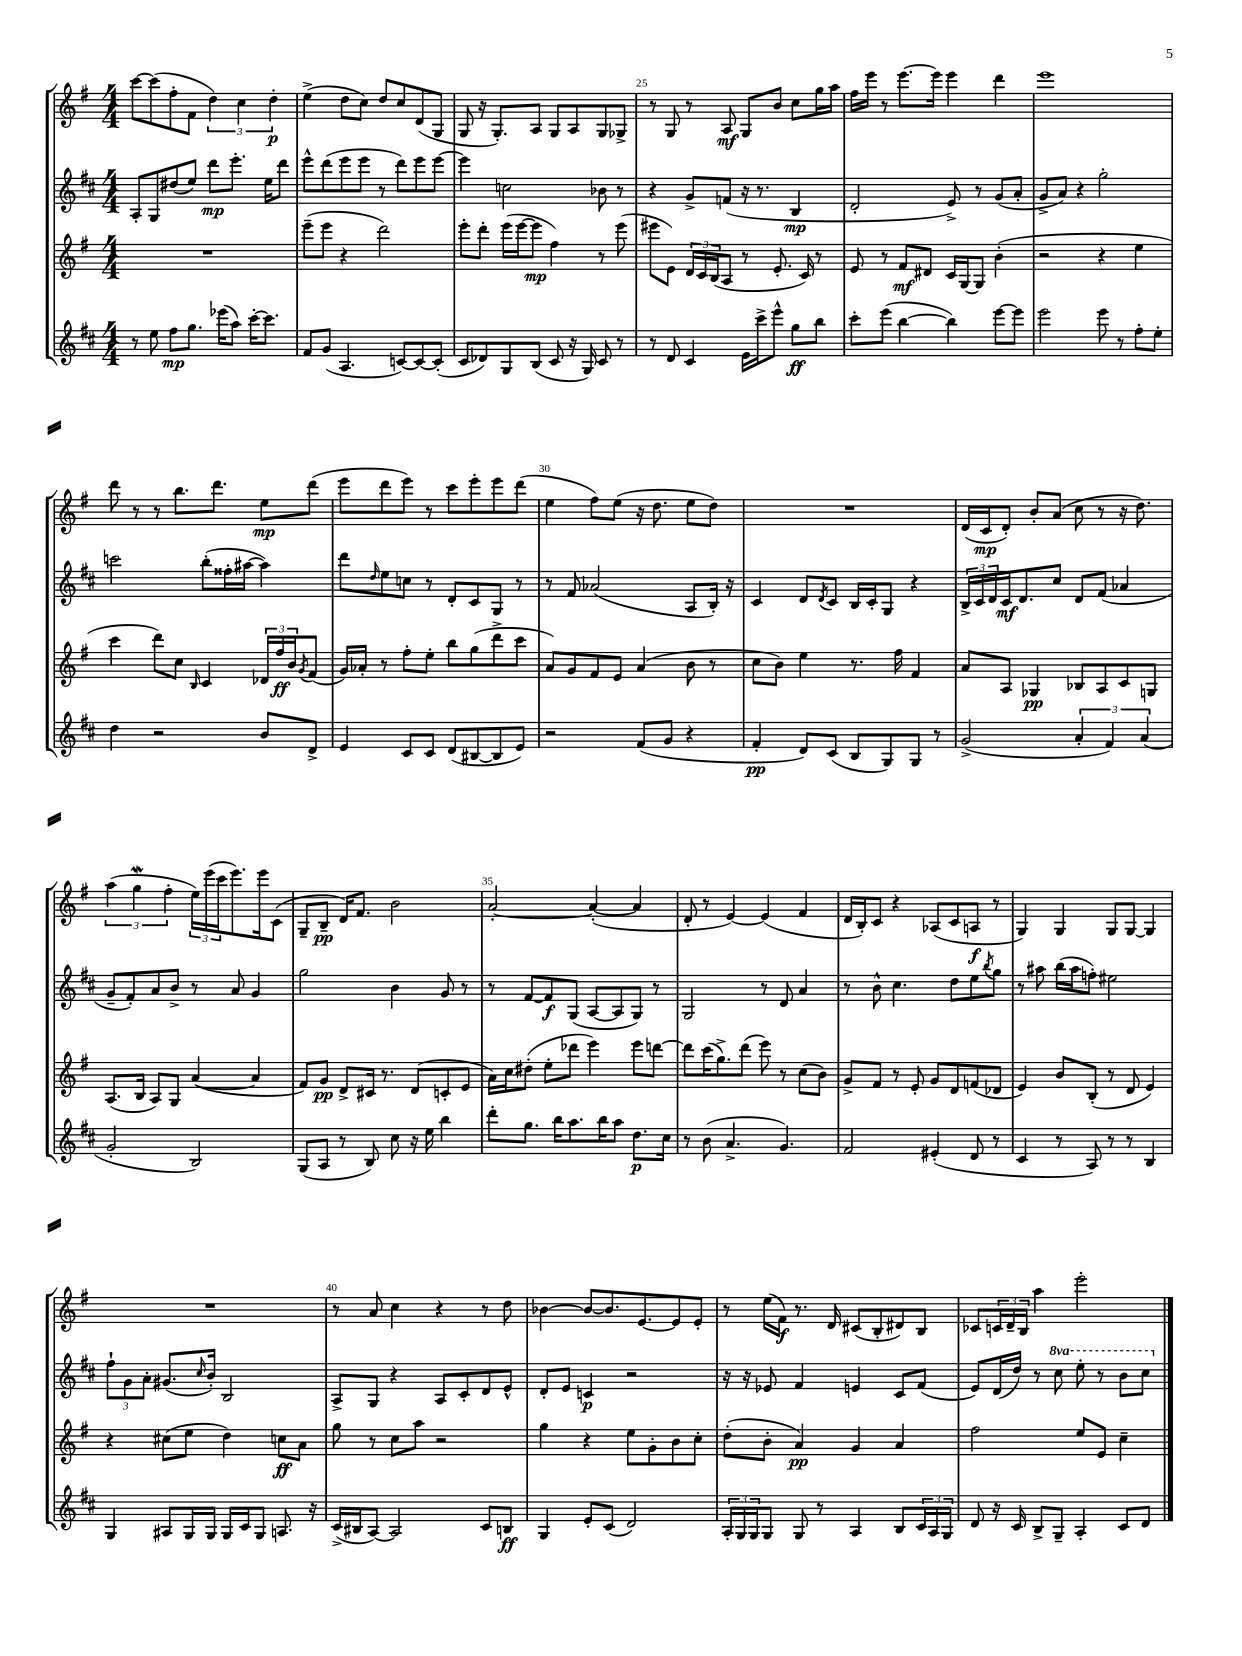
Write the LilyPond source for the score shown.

<<
\new StaffGroup <<
\new Staff = "s0" {
    \clef treble \key g \major \numericTimeSignature \time 4/4
    c'''8~ c'''8( fis''8-. fis'8 \tuplet 3/2 { d''4) c''4 d''4-.\p } |
    e''4->( d''8 c''8) d''8 c''8 d'8( g8 |
    g8 r16 g8.-.) a8 g8 a8 g8 ges8-> |
    r8 g8 r8 a8\mf g8 b'8 c''8 g''16 a''16 |
    fis''16 e'''16 r8 e'''8.~ e'''16 e'''4 d'''4 |
    e'''1 |
    d'''8 r8 r8 b''8. d'''8. e''8\mp d'''8( |
    e'''8 d'''8 e'''8) r8 c'''8 e'''8-. e'''8 d'''8( |
    e''4 fis''8) e''8( r16 d''8. e''8 d''8) |
    R1 |
    d'16( c'16\mp d'8-.) b'8-. a'8( c''8 r8 r16 d''8.) |
    \tuplet 3/2 { a''4( g''4\mordent fis''4-. } \tuplet 3/2 { e''16) e'''16( c'''16 } e'''8.) e'''16 c'8( |
    g8-- b8--\pp d'16) fis'8. b'2 |
    a'2~-. a'4~-.( a'4 |
    d'8-. r8 e'4~) e'4( fis'4 |
    d'16 b16-.) c'8 r4 aes8( c'8 a8\f r8 |
    g4) g4 g8 g8~ g4 |
    R1 |
    r8 a'8 c''4 r4 r8 d''8 |
    bes'4~ bes'8~ bes'8. e'8.~ e'8 e'8-. |
    r8 e''16( fis'16\f) r8. d'16 cis'8( b8-. dis'8) b8 |
    ces'8 \tuplet 3/2 { c'16 d'16-- b16 } a''4 e'''2-. \bar "|." |
}
\new Staff = "s1" {
    \clef treble \key d \major \numericTimeSignature \time 4/4 \set Staff.ottavationMarkups = #ottavation-simple-ordinals
    a8-. g8 dis''8( e''8) d'''8\mp e'''8.-. e''16 d'''8 |
    e'''8-^ d'''8( e'''8 e'''8 r8 d'''8) e'''8 e'''8~ |
    e'''4 c''2 bes'8 r8 |
    r4 g'8-> f'8( r16 r8. b4\mp |
    d'2-. e'8->) r8 g'8( a'8-. |
    g'8-> a'8) r4 g''2-. |
    c'''2 b''8-.( fisis''16-. ais''16~ ais''4) |
    d'''8 \grace { d''16 } e''8 c''8 r8 d'8-. cis'8 g8 r8 |
    r8 fis'8 aes'2( a8 b16-.) r16 |
    cis'4 d'8 \acciaccatura { d'8 } cis'8 b16 cis'16-. g8 r4 |
    \tuplet 3/2 { b16-> cis'16 d'16 } cis'16\mf d'8. cis''8 d'8 fis'8( aes'4 |
    g'8-- fis'8-.) a'8 b'8-> r8 a'8 g'4 |
    g''2 b'4 g'8 r8 |
    r8 fis'8~ fis'8\f g8( a8~ a8 g8) r8 |
    g2 r8 d'8 a'4 |
    r8 b'8-^ cis''4. d''8 e''8 \acciaccatura { b''8 } g''8 |
    r8 ais''8 b''16( ais''16 f''8-.) eis''2 |
    \tuplet 3/2 { fis''8-! g'8 a'8-. } gis'8.( \grace { cis''16 } b'16-.) b2 |
    a8-> g8 r4 a8 cis'8-. d'8 e'8-^ |
    d'8-. e'8 c'4\p r2 |
    r16 r16 ees'8 fis'4 e'4 cis'8 fis'8( |
    e'8) d'16( d''16) r8 \ottava #1 cis'''8 e'''8-. r8 b''8 cis'''8 \ottava #0 \bar "|." |
}
\new Staff = "s2" {
    \clef treble \key g \major \numericTimeSignature \time 4/4
    R1 |
    e'''8--( e'''8 r4 d'''2) |
    e'''8-. d'''8-. e'''16( e'''16~ e'''8\mp fis''4) r8 e'''8( |
    eis'''8 e'8) \tuplet 3/2 { d'16 c'16 b16( } a8 r8 e'8.-. c'16) r8 |
    e'8 r8 fis'8\mf dis'8 c'16 g16~ g8 b'4-.( |
    r2 r4 e''4 |
    c'''4 d'''8) c''8 \grace { b16 } c'4 \tuplet 3/2 { des'16 fis''16\ff b'16 } \acciaccatura { g'8 } fis'8( |
    g'16) aes'16-. r8 fis''8-. e''8-. b''8 g''8( d'''8-> c'''8 |
    a'8) g'8 fis'8 e'8 a'4( b'8 r8 |
    c''8 b'8) e''4 r8. fis''16 fis'4 |
    a'8 a8 ges4\pp bes8 a8 c'8 g8 |
    a8.( b16 a8) g8 a'4~( a'4 |
    fis'8) g'8\pp d'8-> cis'16 r8. d'8( c'8-. e'8 |
    a'16) c''16 dis''8-.( e''8-. des'''8 e'''4) e'''8 d'''8~ |
    d'''8 c'''16( g''8.->) d'''8( e'''8) r8 c''8( b'8) |
    g'8-> fis'8 r8 e'8-. g'8 d'8 f'8( des'8 |
    e'4) b'8 b8-.( r8 d'8 e'4) |
    r4 cis''8( e''8 d''4) c''8\ff a'8 |
    g''8 r8 c''8 a''8 r2 |
    g''4 r4 e''8 g'8-. b'8 c''8-. |
    d''8-.( b'8-. a'4\pp) g'4 a'4 |
    fis''2 e''8 e'8 c''4-- \bar "|." |
}
\new Staff = "s3" {
    \clef treble \key d \major \numericTimeSignature \time 4/4
    r8 e''8 fis''8\mp g''8. ees'''16( a''8) cis'''16~-. cis'''8. |
    fis'8 g'8( a4. c'8~) c'8~ c'8-.( |
    cis'8 des'8) g8 b8( cis'8 r16 g16) cis'8 r8 |
    r8 d'8 cis'4 e'16 cis'''16-> e'''8-^ g''8\ff b''8 |
    cis'''8-. e'''8( b''4~ b''4) e'''8~ e'''8 |
    e'''2 e'''8 r8 fis''8-. e''8-. |
    d''4 r2 b'8 d'8-> |
    e'4 cis'8 cis'8 d'8( bis8~ bis8 e'8) |
    r2 fis'8( g'8 r4 |
    fis'4-.\pp d'8) cis'8( b8 g8) g8 r8 |
    g'2->( \tuplet 3/2 { a'4-. fis'4) a'4( } |
    g'2-. b2) |
    g8( a8 r8 b8) cis''8 r16 e''16 b''4 |
    d'''8-. g''8. b''16 a''8. b''16 a''8 d''8.\p cis''16 |
    r8 b'8( a'4.-> g'4.) |
    fis'2 eis'4-.( d'8 r8 |
    cis'4 r8 a8) r8 r8 b4 |
    g4 ais8 g16 g16 g16 cis'16 g8 a8. r16 |
    cis'16->( bis16 a8~) a2 cis'8 b8\ff |
    g4 e'8-. cis'8( d'2) |
    \tuplet 3/2 { a16-. g16 g16 } g8 g8 r8 a4 b8 \tuplet 3/2 { cis'16 a16 g16 } |
    d'8 r16 cis'16 b8-> g8-- a4-. cis'8 d'8 \bar "|." |
}
>>
>>
\layout { \context { \Score currentBarNumber = #22 \override BarNumber.break-visibility = ##(#f #t #t) barNumberVisibility = #(every-nth-bar-number-visible 5) } }
